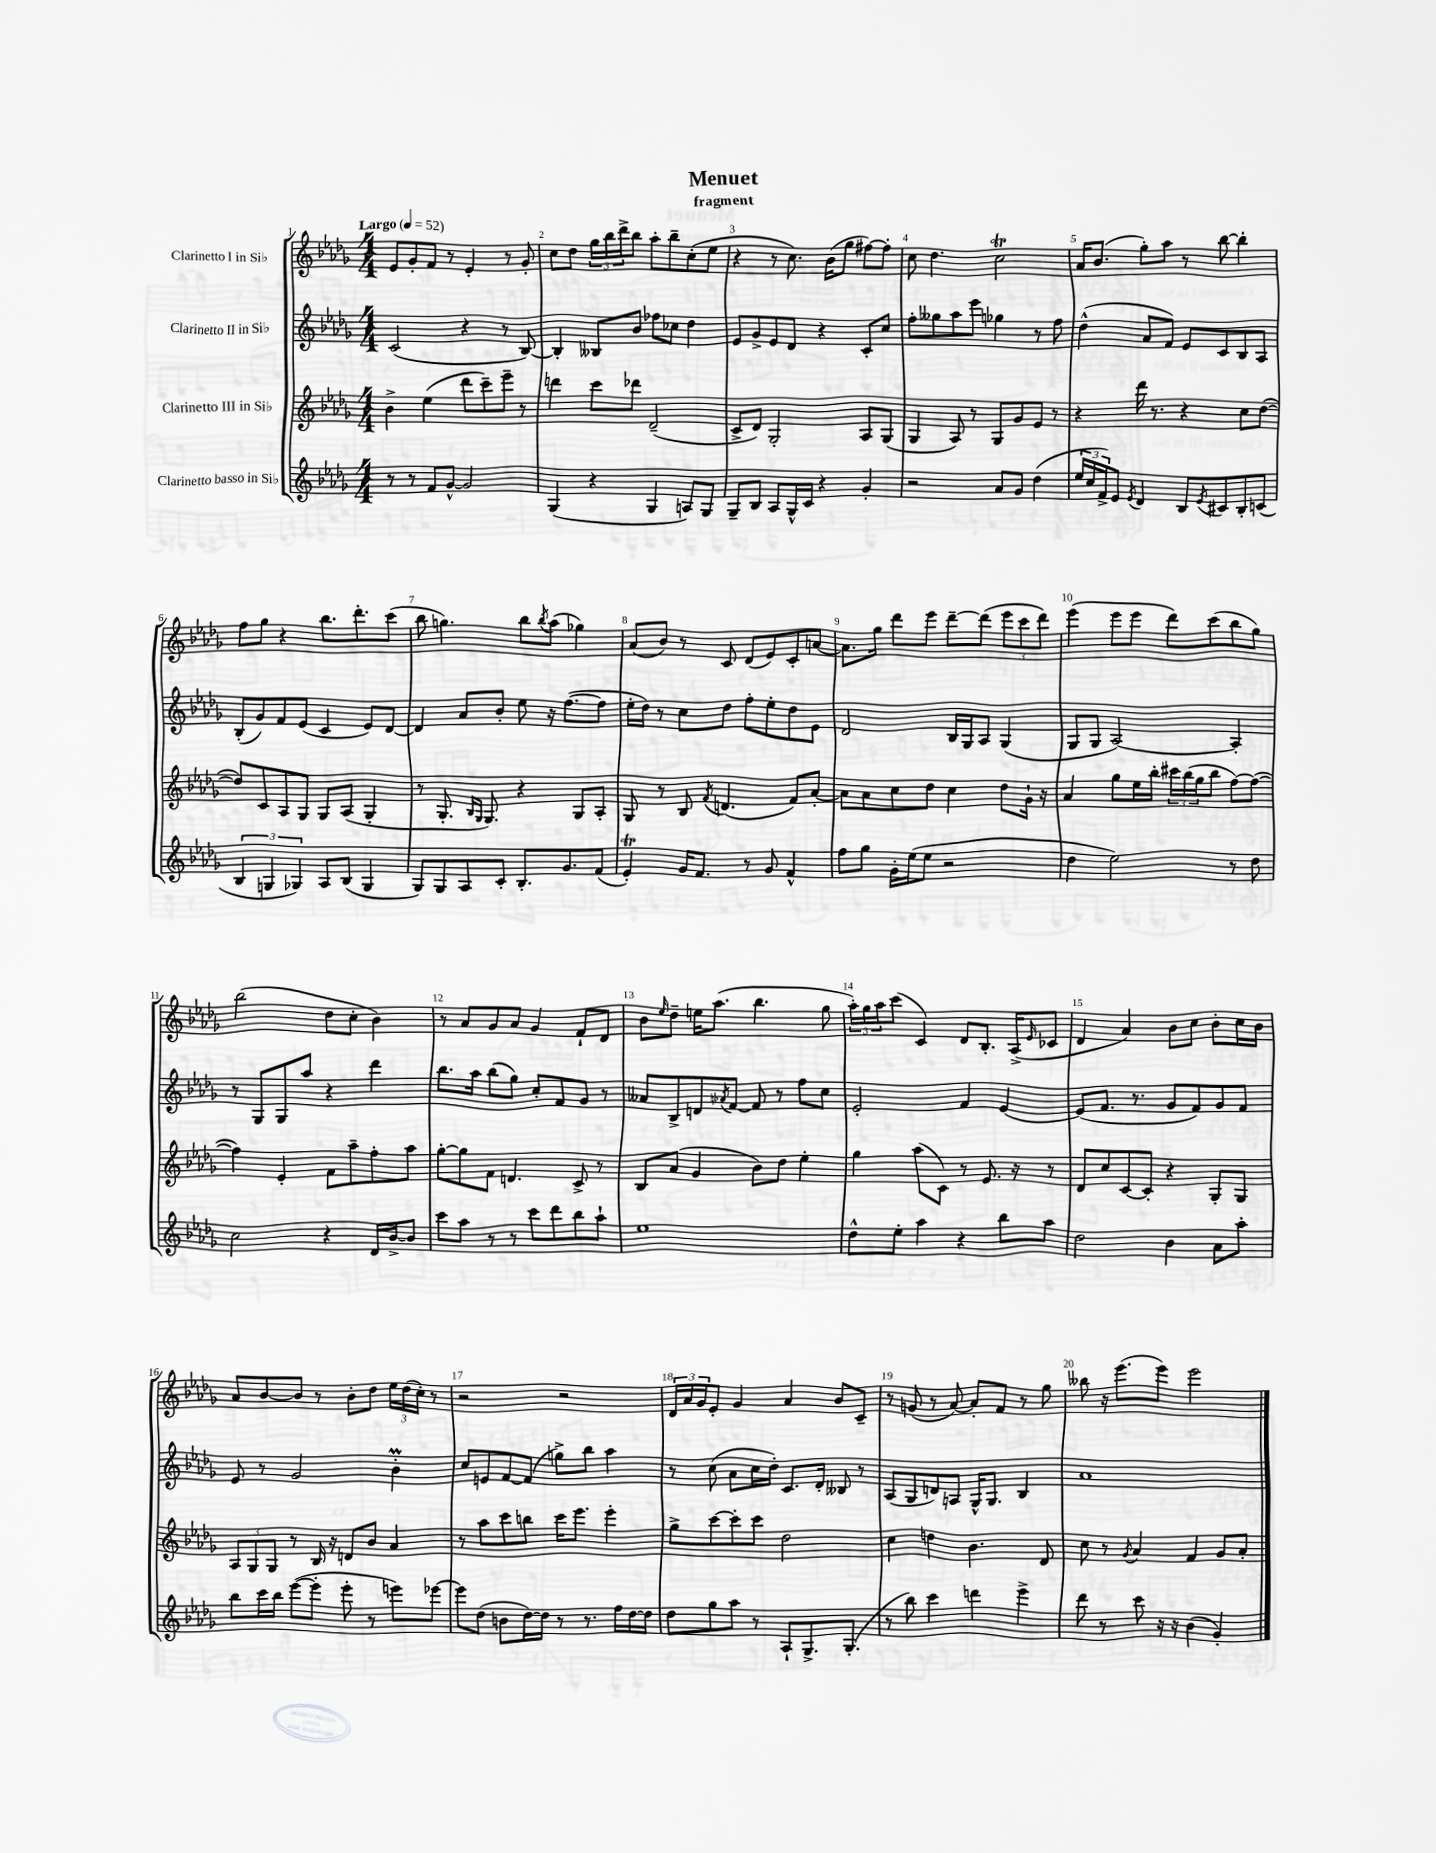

**kern	**kern	**kern	**kern
*staff4	*staff3	*staff2	*staff1
*clefG2	*clefG2	*clefG2	*clefG2
*k[b-e-a-d-g-]	*k[b-e-a-d-g-]	*k[b-e-a-d-g-]	*k[b-e-a-d-g-]
*M4/4	*M4/4	*M4/4	*M4/4
*MM52	*MM52	*MM52	*MM52
8r	4b-^	(2c	8e-
8r	.	.	8g-'
8f	(4ee-	.	8f
[8g-^^	.	.	8r
2g-]	8ddd-	4r	4e-'
.	8ccc~)	.	.
.	8eee-~	8r	8r
.	8r	[8B-)	8g-'
=	=	=	=
(4G-	4ddd	4B-']	8cc
.	.	.	8dd-
4r	8ccc	8B--	24gg-
.	.	.	24bb-
.	.	.	24ddd-^
.	8ddd-	8b-	8bb-
4G-	(2d-~	8ff-	8aa-'
.	.	8cc-	8bb-~
8A)	.	4dd-	(8cc'
8G-	.	.	8ee-
=	=	=	=
8G-~	8c^	8e-	4r
8B-	8d-)	8g-^	.
8A-	2G-'	8e-	8r
16G-^^	.	8d-	8.cc)
16c	.	.	.
4r	.	4r	.
.	.	.	(16b-
.	.	.	8gg-
4g-'	8A-	8c'	[8ff#)
.	(8G-	8cc	8ff#']
=	=	=	=
2r	4G-	8ff'	8cc
.	.	8gg--	4.dd-
.	8A-)	8aa-	.
.	8r	8eee-	.
8a-	8G-	4gg-	2cc
8g-	8g-	.	.
(4dd-	8e-	8r	.
.	8r	8ff	.
=	=	=	=
24ee-	4r	(4dd-^^	16a-
24cc	.	.	.
.	.	.	(8.b-
24f^)	.	.	.
8e-	.	.	.
8qe-	.	.	.
4d-	16ddd-	8a-	8gg-')
.	8.r	.	.
.	.	8f)	8aa-
8B-	4r	8e-	8r
8qe-	.	.	.
8c#	.	8c	[8bb-
8B-'	8cc	8B-	4bb-']
(8c	([8dd-	8A-	.
=	=	=	=
6B-	8dd-])	(8B-'	8ff
.	8c	8g-)	8gg-
6G	.	.	.
.	8A-	8f	4r
6G-)	.	.	.
.	8G-	(8e-	.
8A-	8G-	4c	8.bb-
(8B-	(8A-	.	.
.	.	.	8.ddd-'
4G-	4G-'	8e-)	.
.	.	[8d-	(8ccc
=	=	=	=
8G-)	8r	4d-]	8bb-
8G-	8.G-'	.	4.gg)
8A-	.	8a-	.
.	16qqB-	.	.
.	16qqG-	.	.
.	8.G-)	.	.
8c'	.	8b-'	.
8.B-'	4r	8ee-	8bb-
.	.	.	8qbb-
.	.	16r	(8aa-
8.g-	.	([8.ff	.
.	8G-	.	4gg-)
(8f	8A-'	8ff]	.
=	=	=	=
4e-')	8G-	16ee-'	(8a-
.	.	16dd-)	.
.	8r	8r	8b-)
16g-	8B-	8cc	8r
8.f	.	.	.
.	8qf	.	.
.	(4.d	8dd-	8c
8r	.	8ff'	(8d-
8g-	.	8ee-'	8e-)
4f^^	8f)	8dd-	8c'
.	[8a-'	8e-	[8a
=	=	=	=
8ff	8a-]	2d-	8.a]
8gg-	8a-	.	.
.	.	.	16gg-
16g-'	8cc	.	8ddd-
(16ee-	.	.	.
8ee-	8dd-	.	8eee-
2r	4cc	16B-	[8ddd-~
.	.	16G-	.
.	.	8A-	(8ddd-]
.	8dd-	(4G-	12eee-
.	.	.	12ccc
.	16g-`	.	.
.	.	.	12ddd-)
.	16r	.	.
=	=	=	=
4dd-	4a-	8G-	(4eee-
.	.	8G-	.
2ee-)	8gg-	[2A-)	8eee-
.	16ee-	.	8eee-
.	16bb-'	.	.
.	24ccc#	.	8ddd-)
.	(24bb-	.	.
.	24gg-	.	.
.	8bb-	.	(8ccc
8r	[8ff)	4A-']	8bb-
8dd-	(8ff_	.	8gg-)
=	=	=	=
2cc	4ff])	8r	(2bb-
.	.	8G-	.
.	4e-'	8G-	.
.	.	8aa-	.
4r	8f	4r	8dd-
.	8aa-~	.	8cc'
16d-	8ff'	4ddd-	4b-)
[16b-^	.	.	.
8b-]	8aa-	.	.
=	=	=	=
8ccc	[8gg-'	8.bb-	8r
8aa-	8gg-]	.	8a-
.	.	16aa-	.
8r	8f	(8bb-	8g-
8r	4.d	8gg-)	8a-
8ccc	.	8cc'	4g-
8ddd-	.	8f	.
8bb-	8c^	8g-	8f`
8aa-`	8r	8r	8d-
=	=	=	=
1ee-	8B-	8a--	8b-
.	.	.	16qqee-
.	(8a-	8B-^	8dd-~
.	4g-	8d	16ee
.	.	.	(8.aa-
.	.	8qa-	.
.	.	[8f	.
.	8b-)	8f]	4.bb-
.	8dd-	8r	.
.	4ee-'	8ff	.
.	.	8cc	8gg-
=	=	=	=
8dd-^^	4gg-	2e-'	24aa-')
.	.	.	24gg-
.	.	.	24aa-
8ee-'	.	.	(8ccc
4aa-	(8aa-	.	4c)
.	8c)	.	.
4r	8r	4f	8d-
.	8.e-	.	8.B-'
8bb-	.	[4e-	.
.	16r	.	(16A-^
.	.	.	16qqe-
8aa-	8r	.	8c-
=	=	=	=
2dd-	8d-	(8e-]	4d-
.	8cc	8.f	.
.	[8c	.	4a-)
.	.	8.r	.
.	8c']	.	.
4b-	4r	8g-	8b-
.	.	8f)	8cc
8a-	8G-'	8g-	8b-'
8aa-'	8G-	8f	16cc
.	.	.	16b-
=	=	=	=
8bb-	12A-	8e-	8a-
.	12G-	.	.
16ccc	.	8r	[8b-
.	12G-	.	.
16bb-	.	.	.
([8eee-	8r	2g-	8b-]
8eee-']	16B-	.	8r
.	16r	.	.
8eee-'	8d	.	8b-'
8r	8b-	.	8dd-
8eee)	4a-	4b-'	24ee-
.	.	.	(24dd-
.	.	.	24cc')
[8eee-	.	.	8r
=	=	=	=
8eee-]	8r	8cc	2r
(8dd-	8aa-	8e	.
8b	8ccc	[8f	.
[16dd-)	8bb	(8f]	.
16dd-]	.	.	.
8r	16ccc	8gg^)	2r
.	8.eee-	.	.
8.r	.	8bb-	.
.	4eee-'	4aa-	.
16ff	.	.	.
[16dd-	.	.	.
16dd-]	.	.	.
=	=	=	=
8dd-	8gg-^	8r	24d-
.	.	.	24a-
.	.	.	24g-
8gg-	[8ccc	(8cc	8e-'
8aa-	8ccc']	8a-	4g-
8r	8ccc	16cc	.
.	.	16dd-')	.
8A-`	2dd-	8.c	4a-
8.G-^	.	.	.
.	.	16d-'	.
.	.	8B--	8b-
(8.G-'	.	.	.
.	.	8r	8c~
=	=	=	=
8r	4cc	(8A-	8r
8bb-)	.	8G-	(8g
4ccc	4dd	8d)	8r
.	.	8A	[8a-)
4ddd	4.b-	16G-^^	8a-']
.	.	8.G-	.
.	.	.	8f
4eee-^	.	4B-	8r
.	8d-	.	8gg-
=	=	=	=
8ddd-	8cc	1a-	8bb--
8r	8r	.	16r
.	.	.	(8.eee-
.	8qg-	.	.
8ccc	4a-	.	.
16r	.	.	8eee-)
16r	.	.	.
(4b-	4f	.	2eee-
4g-')	8g-	.	.
.	8a-'	.	.
==	==	==	==
*-	*-	*-	*-
